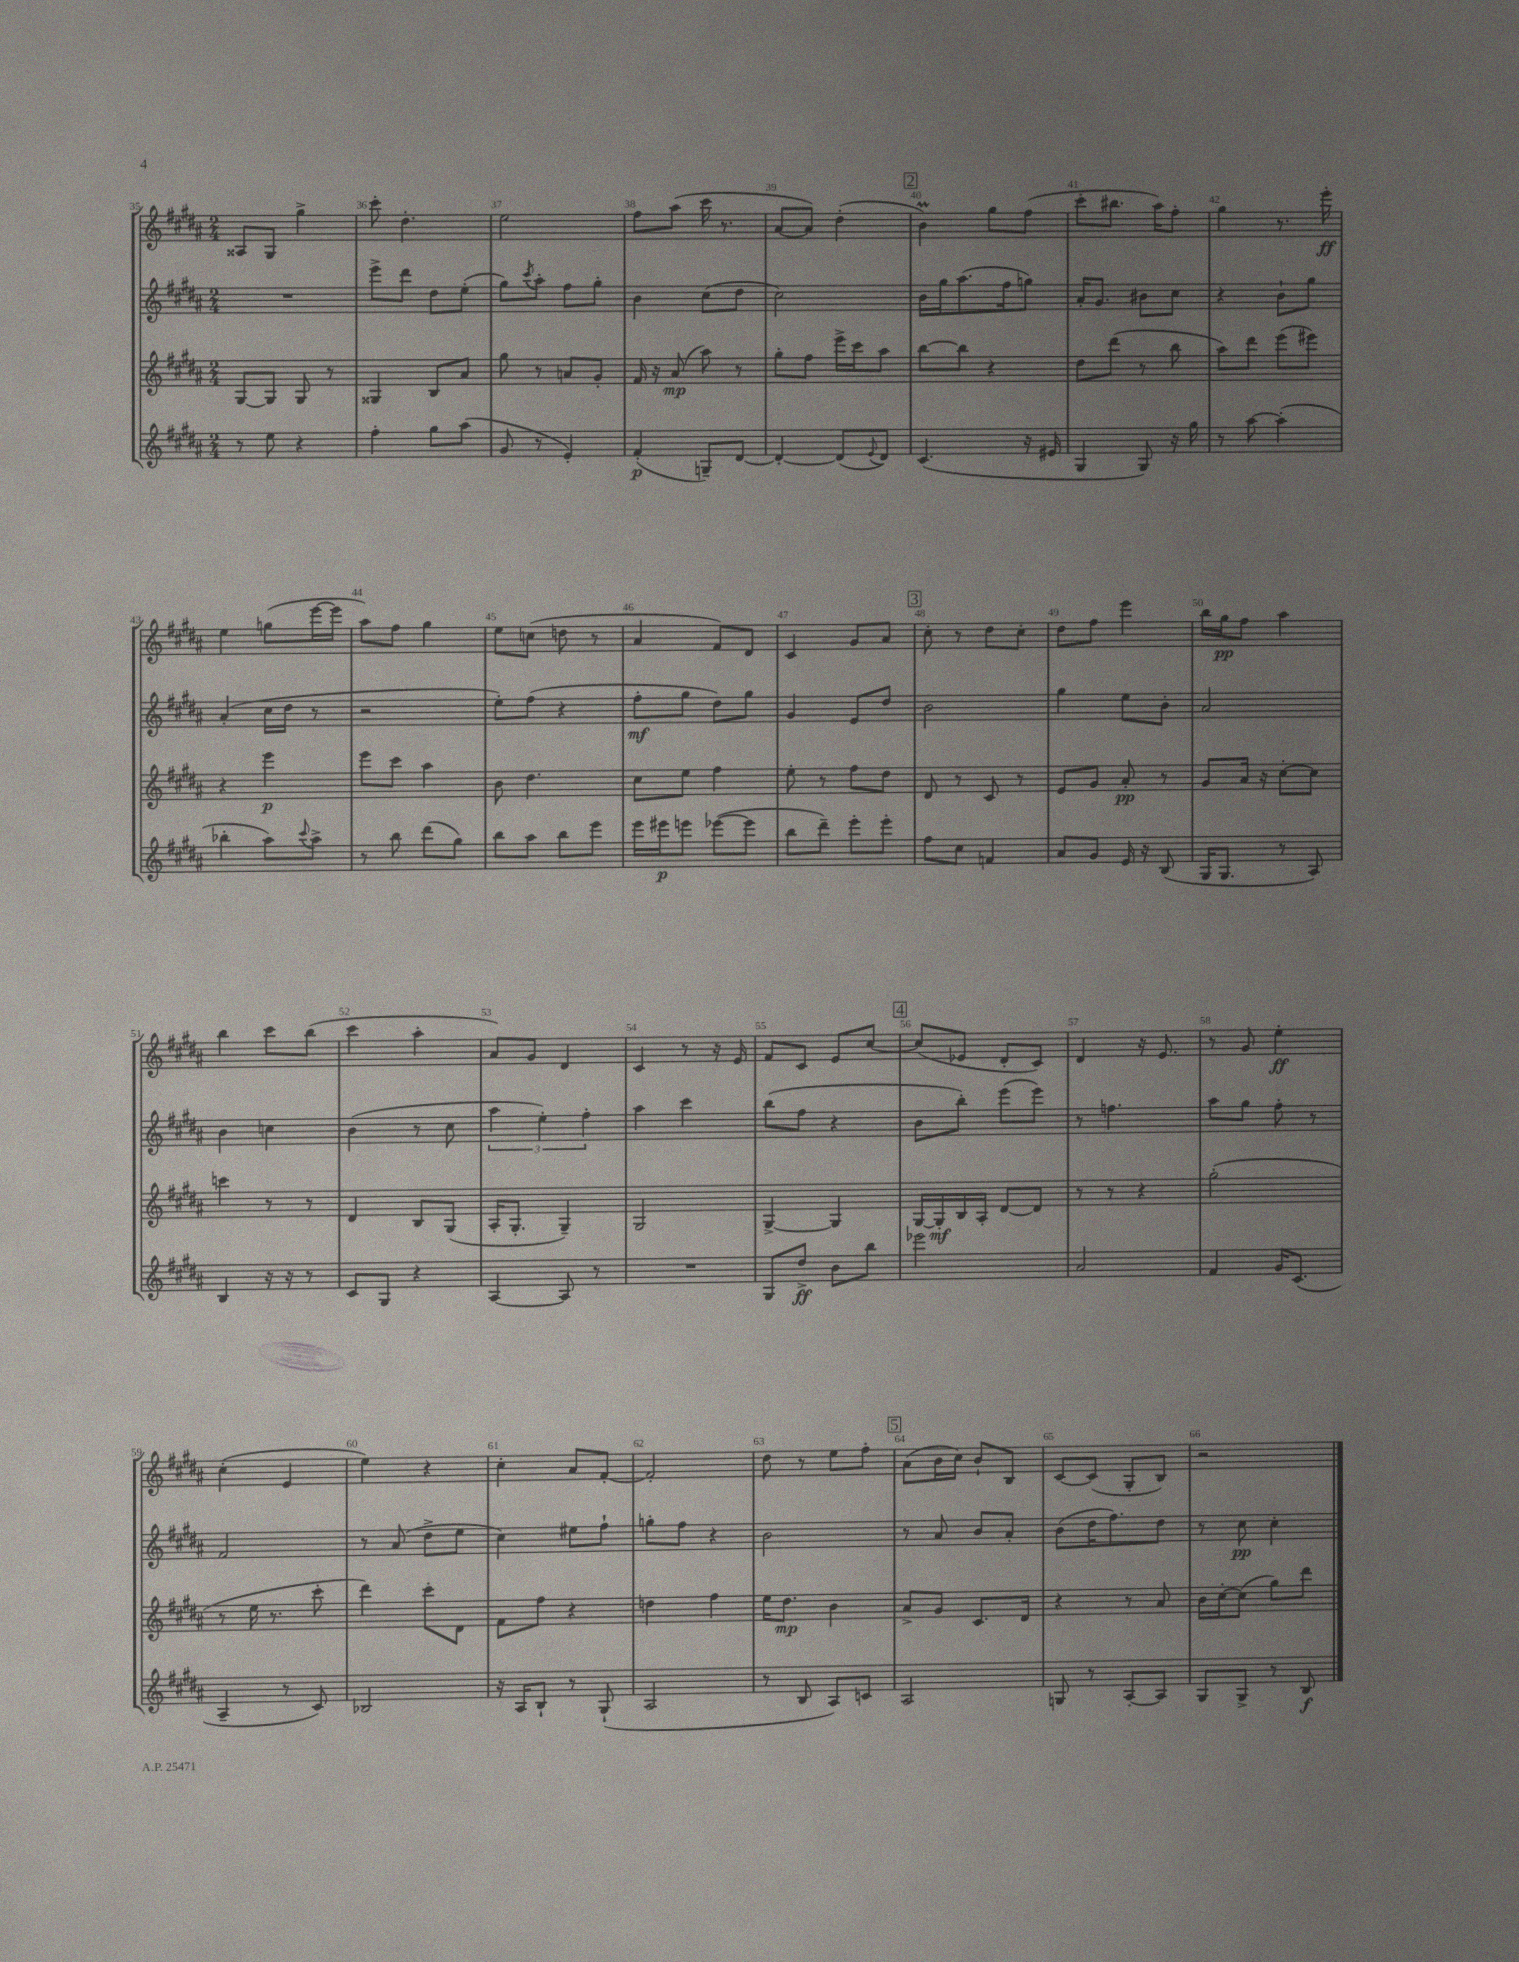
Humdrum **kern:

**kern	**dynam	**kern	**dynam	**kern	**dynam	**kern	**dynam
*part4	*part4	*part3	*part3	*part2	*part2	*part1	*part1
*staff4	*staff4	*staff3	*staff3	*staff2	*staff2	*staff1	*staff1
*clefG2	*	*clefG2	*	*clefG2	*	*clefG2	*
*k[f#c#g#d#a#]	*	*k[f#c#g#d#a#]	*	*k[f#c#g#d#a#]	*	*k[f#c#g#d#a#]	*
*M2/4	*	*M2/4	*	*M2/4	*	*M2/4	*
=35	=35	=35	=35	=35	=35	=35	=35
8r	.	[8G#/L	.	2r	.	8A##X/L	.
8ee\	.	8G#/J]	.	.	.	8G#/J	.
4r	.	8G#/	.	.	.	4gg#^\	.
.	.	8r	.	.	.	.	.
=36	=36	=36	=36	=36	=36	=36	=36
4ff#'\	.	4G##X/	.	8eee^\L	.	8ccc#'\	.
.	.	.	.	8ddd#\J	.	4.dd#'\	.
8gg#\L	.	8B/L	.	8dd#\L	.	.	.
(8aa#\J	.	8a#/J	.	(8ee'\J	.	.	.
=37	=37	=37	=37	=37	=37	=37	=37
8g#/	.	8gg#\	.	8gg#\L)	.	2ee\	.
.	.	.	.	8qccc#/	.	.	.
8r	.	8r	.	8aa#'\J	.	.	.
4e'/)	.	8an/L	.	8ff#\L	.	.	.
.	.	8g#'/J	.	8gg#'\J	.	.	.
=38	=38	=38	=38	=38	=38	=38	=38
(4f#'/	p	16f#/	.	4b\	.	8ff#\L	.
.	.	16r	.	.	.	.	.
.	.	(8a#/	mp	.	.	(8aa#\J	.
8Gn~/L)	.	8aa#\)	.	(8cc#\L	.	16ccc#\	.
.	.	.	.	.	.	8.r	.
[8d#/J	.	8r	.	8dd#\J	.	.	.
=39	=39	=39	=39	=39	=39	=39	=39
4d#'/_	.	8gg#'\L	.	2cc#\)	.	[8a#/L	.
.	.	8ff#\J	.	.	.	8a#/J])	.
(8d#/L]	.	16eee^\LL	.	.	.	(4dd#'\	.
.	.	16ccc#\J	.	.	.	.	.
8qqe/	.	.	.	.	.	.	.
8d#/J)	.	8aa#\J	.	.	.	.	.
!!LO:REH:place=s1:t=2
=40	=40	=40	=40	=40	=40	=40	=40
(4.c#/	.	[8bb\L	.	16b\LL	.	4bM\)	.
.	.	.	.	16gg#\J	.	.	.
.	.	8bb\J]	.	(8.aa#\	.	.	.
.	.	4r	.	.	.	8gg#\L	.
.	.	.	.	16ff#\k	.	.	.
16r	.	.	.	8ggn\J)	.	(8ff#\J	.
16e#X/	.	.	.	.	.	.	.
=41	=41	=41	=41	=41	=41	=41	=41
4G#/	.	8dd#\L	.	16a#'/KL	.	8ccc#'\L	.
.	.	.	.	8.g#/J	.	.	.
.	.	(8ddd#\J	.	.	.	8.bb#X\J	.
8G#/)	.	8r	.	8b#X\L	.	.	.
.	.	.	.	.	.	16aa#\KL)	.
16r	.	8bb\	.	8cc#\J	.	8ff#'\J	.
16gg#\	.	.	.	.	.	.	.
=42	=42	=42	=42	=42	=42	=42	=42
8r	.	8aa#\L)	.	4r	.	4gg#\	.
[8aa#\	.	8ddd#\J	.	.	.	.	.
(4aa#'\]	.	(8eee\L	.	8b`\L	.	8.r	.
.	.	8eee#X\J)	.	8gg#\J	.	.	.
.	.	.	.	.	.	16eee'\	ff
!!LO:LB:g=z
=43	=43	=43	=43	=43	=43	=43	=43
4bb-X'\	.	4r	.	(4a#'/	.	4ee\	.
8aa#\L)	.	4eee\	p	16cc#\LL	.	(8ggn\L	.
.	.	.	.	16dd#\JJ	.	.	.
8qqccc#/	.	.	.	.	.	.	.
8aa#^\J	.	.	.	8r	.	[16eee\L	.
.	.	.	.	.	.	16eee\JJ]	.
=44	=44	=44	=44	=44	=44	=44	=44
8r	.	8eee\L	.	2r	.	8aa#\L)	.
8bb\	.	8ccc#\J	.	.	.	8ff#\J	.
(8ddd#\L	.	4aa#\	.	.	.	4gg#\	.
8gg#\J)	.	.	.	.	.	.	.
=45	=45	=45	=45	=45	=45	=45	=45
8bb\L	.	8b\	.	8ee'\L)	.	8ee\L	.
8aa#\J	.	4.dd#\	.	(8ff#\J	.	(8ccn\J	.
8bb\L	.	.	.	4r	.	8ddn\	.
8eee\J	.	.	.	.	.	8r	.
=46	=46	=46	=46	=46	=46	=46	=46
16eee\LL	.	8cc#\L	.	8ff#'\L	mf	4a#/	.
16eee#X\J	p	.	.	.	.	.	.
8eeen\J	.	8ee\J	.	8gg#\J	.	.	.
([8eee-X\L	.	4ff#\	.	8dd#\L)	.	8f#/L)	.
8eee-\J]	.	.	.	8gg#\J	.	8d#/J	.
=47	=47	=47	=47	=47	=47	=47	=47
8bb\L	.	8ee'\	.	4g#/	.	4c#/	.
8ddd#~\J)	.	8r	.	.	.	.	.
8eee'\L	.	8ff#\L	.	8e/L	.	8g#/L	.
8eee'\J	.	8dd#\J	.	8dd#/J	.	8a#/J	.
!!LO:REH:place=s1:t=3
=48	=48	=48	=48	=48	=48	=48	=48
8ff#\L	.	8d#/	.	2b\	.	8cc#'\	.
8cc#\J	.	8r	.	.	.	8r	.
4fn/	.	8c#/	.	.	.	8dd#\L	.
.	.	8r	.	.	.	8cc#'\J	.
=49	=49	=49	=49	=49	=49	=49	=49
8a#/L	.	8e/L	.	4gg#\	.	8dd#\L	.
8g#/J	.	8g#/J	.	.	.	8ff#\J	.
16e/	.	8a#'/	pp	8ee\L	.	4eee\	.
16r	.	.	.	.	.	.	.
(8B/	.	8r	.	8b'\J	.	.	.
=50	=50	=50	=50	=50	=50	=50	=50
16G#/KL	.	8g#/L	.	2a#/	.	16bb\LL	.
8.G#/J	.	.	.	.	.	16gg#\J	pp
.	.	16a#/Jk	.	.	.	8ff#\J	.
.	.	16r	.	.	.	.	.
8r	.	[8cc#'\L	.	.	.	4aa#\	.
8A#/)	.	8cc#\J]	.	.	.	.	.
!!LO:LB:g=z
=51	=51	=51	=51	=51	=51	=51	=51
4B/	.	4cccn\	.	4b\	.	4bb\	.
16r	.	8r	.	4ccn\	.	8ccc#\L	.
16r	.	.	.	.	.	.	.
8r	.	8r	.	.	.	(8bb\J	.
=52	=52	=52	=52	=52	=52	=52	=52
8c#/L	.	4d#/	.	(4b\	.	4ccc#\	.
8G#/J	.	.	.	.	.	.	.
4r	.	8B/L	.	8r	.	4aa#'\	.
.	.	(8G#/J	.	8cc#\	.	.	.
=53	=53	=53	=53	=53	=53	=53	=53
[4A#/	.	16A#'/KL	.	6aa#\	.	8a#/L)	.
.	.	8.G#'/J	.	.	.	.	.
.	.	.	.	.	.	8g#/J	.
.	.	.	.	6ee'\)	.	.	.
8A#/]	.	4G#~/)	.	.	.	4d#/	.
.	.	.	.	6ff#'\	.	.	.
8r	.	.	.	.	.	.	.
=54	=54	=54	=54	=54	=54	=54	=54
2r	.	2G#/	.	4aa#\	.	4c#/	.
.	.	.	.	4ccc#\	.	8r	.
.	.	.	.	.	.	16r	.
.	.	.	.	.	.	16e/	.
=55	=55	=55	=55	=55	=55	=55	=55
8G#/L	.	[4G#^/	.	(8bb\L	.	8f#/L	.
8dd#^/J	ff	.	.	8ff#\J	.	8c#/J	.
8b\L	.	4G#/]	.	4r	.	8e/L	.
8bb\J	.	.	.	.	.	[8cc#/J	.
!!LO:REH:place=s1:t=4
=56	=56	=56	=56	=56	=56	=56	=56
2eee-X\	.	[16G#/LL	.	8b\L	.	(8cc#/L]	.
.	.	16G#'/]	mf	.	.	.	.
.	.	16B/	.	8bb'\J)	.	8e-X/J	.
.	.	16A#'/JJ	.	.	.	.	.
.	.	[8d#/L	.	(8eee\L	.	8d#'/L	.
.	.	8d#/J]	.	8eee\J)	.	8c#/J)	.
=57	=57	=57	=57	=57	=57	=57	=57
2a#/	.	8r	.	8r	.	4d#/	.
.	.	8r	.	4.ffn\	.	.	.
.	.	4r	.	.	.	16r	.
.	.	.	.	.	.	8.e/	.
=58	=58	=58	=58	=58	=58	=58	=58
4f#/	.	(2gg#'\	.	8aa#\L	.	8r	.
.	.	.	.	8gg#\J	.	8g#/	.
16g#/KL	.	.	.	8ff#'\	.	4ee'\	ff
(8.c#/J	.	.	.	.	.	.	.
.	.	.	.	8r	.	.	.
!!LO:LB:g=z
=59	=59	=59	=59	=59	=59	=59	=59
4A#~/	.	8r	.	2f#/	.	(4cc#'\	.
.	.	16ee\	.	.	.	.	.
.	.	8.r	.	.	.	.	.
8r	.	.	.	.	.	4e/	.
8c#/)	.	8ccc#'\	.	.	.	.	.
=60	=60	=60	=60	=60	=60	=60	=60
2B-X/	.	4ddd#\)	.	8r	.	4ee\)	.
.	.	.	.	(8a#/	.	.	.
.	.	8ccc#'\L	.	8dd#^\L	.	4r	.
.	.	8d#\J	.	8ee\J	.	.	.
=61	=61	=61	=61	=61	=61	=61	=61
16r	.	8f#\L	.	4cc#\)	.	4cc#'\	.
16A#/KL	.	.	.	.	.	.	.
8B`/J	.	8ff#\J	.	.	.	.	.
8r	.	4r	.	8ee#X\L	.	8a#/L	.
(8G#`/	.	.	.	8ff#`\J	.	[8f#'/J	.
=62	=62	=62	=62	=62	=62	=62	=62
2A#/	.	4ddn\	.	8ggn'\L	.	2f#'/]	.
.	.	.	.	8ff#\J	.	.	.
.	.	4ff#\	.	4r	.	.	.
=63	=63	=63	=63	=63	=63	=63	=63
8r	.	16ee\KL	.	2b\	.	8dd#\	.
.	.	8.dd#\J	mp	.	.	.	.
8B/	.	.	.	.	.	8r	.
8A#/L)	.	4b\	.	.	.	8ee\L	.
8cn/J	.	.	.	.	.	8ff#'\J	.
!!LO:REH:place=s1:t=5
=64	=64	=64	=64	=64	=64	=64	=64
2A#/	.	8a#^/L	.	8r	.	(8a#\L	.
.	.	8g#/J	.	8a#/	.	16b\L	.
.	.	.	.	.	.	16cc#\JJ)	.
.	.	8.c#/L	.	8b/L	.	8b`/L	.
.	.	.	.	8a#'/J	.	8B/J	.
.	.	16d#/Jk	.	.	.	.	.
=65	=65	=65	=65	=65	=65	=65	=65
8Gn/	.	4r	.	(8b\L	.	[8c#/L	.
8r	.	.	.	16dd#\K	.	(8c#/J]	.
.	.	.	.	8.ff#\)	.	.	.
[8A#'/L	.	8r	.	.	.	8G#'/L	.
8A#/J]	.	8a#/	.	8dd#\J	.	8B/J)	.
=66	=66	=66	=66	=66	=66	=66	=66
8G#/L	.	16b\LL	.	8r	.	2r	.
.	.	[16cc#'\J	.	.	.	.	.
8G#^/J	.	(8cc#\J]	.	8cc#\	pp	.	.
8r	.	8gg#\L)	.	4cc#'\	.	.	.
8B/	f	8ddd#\J	.	.	.	.	.
==	==	==	==	==	==	==	==
*-	*-	*-	*-	*-	*-	*-	*-
